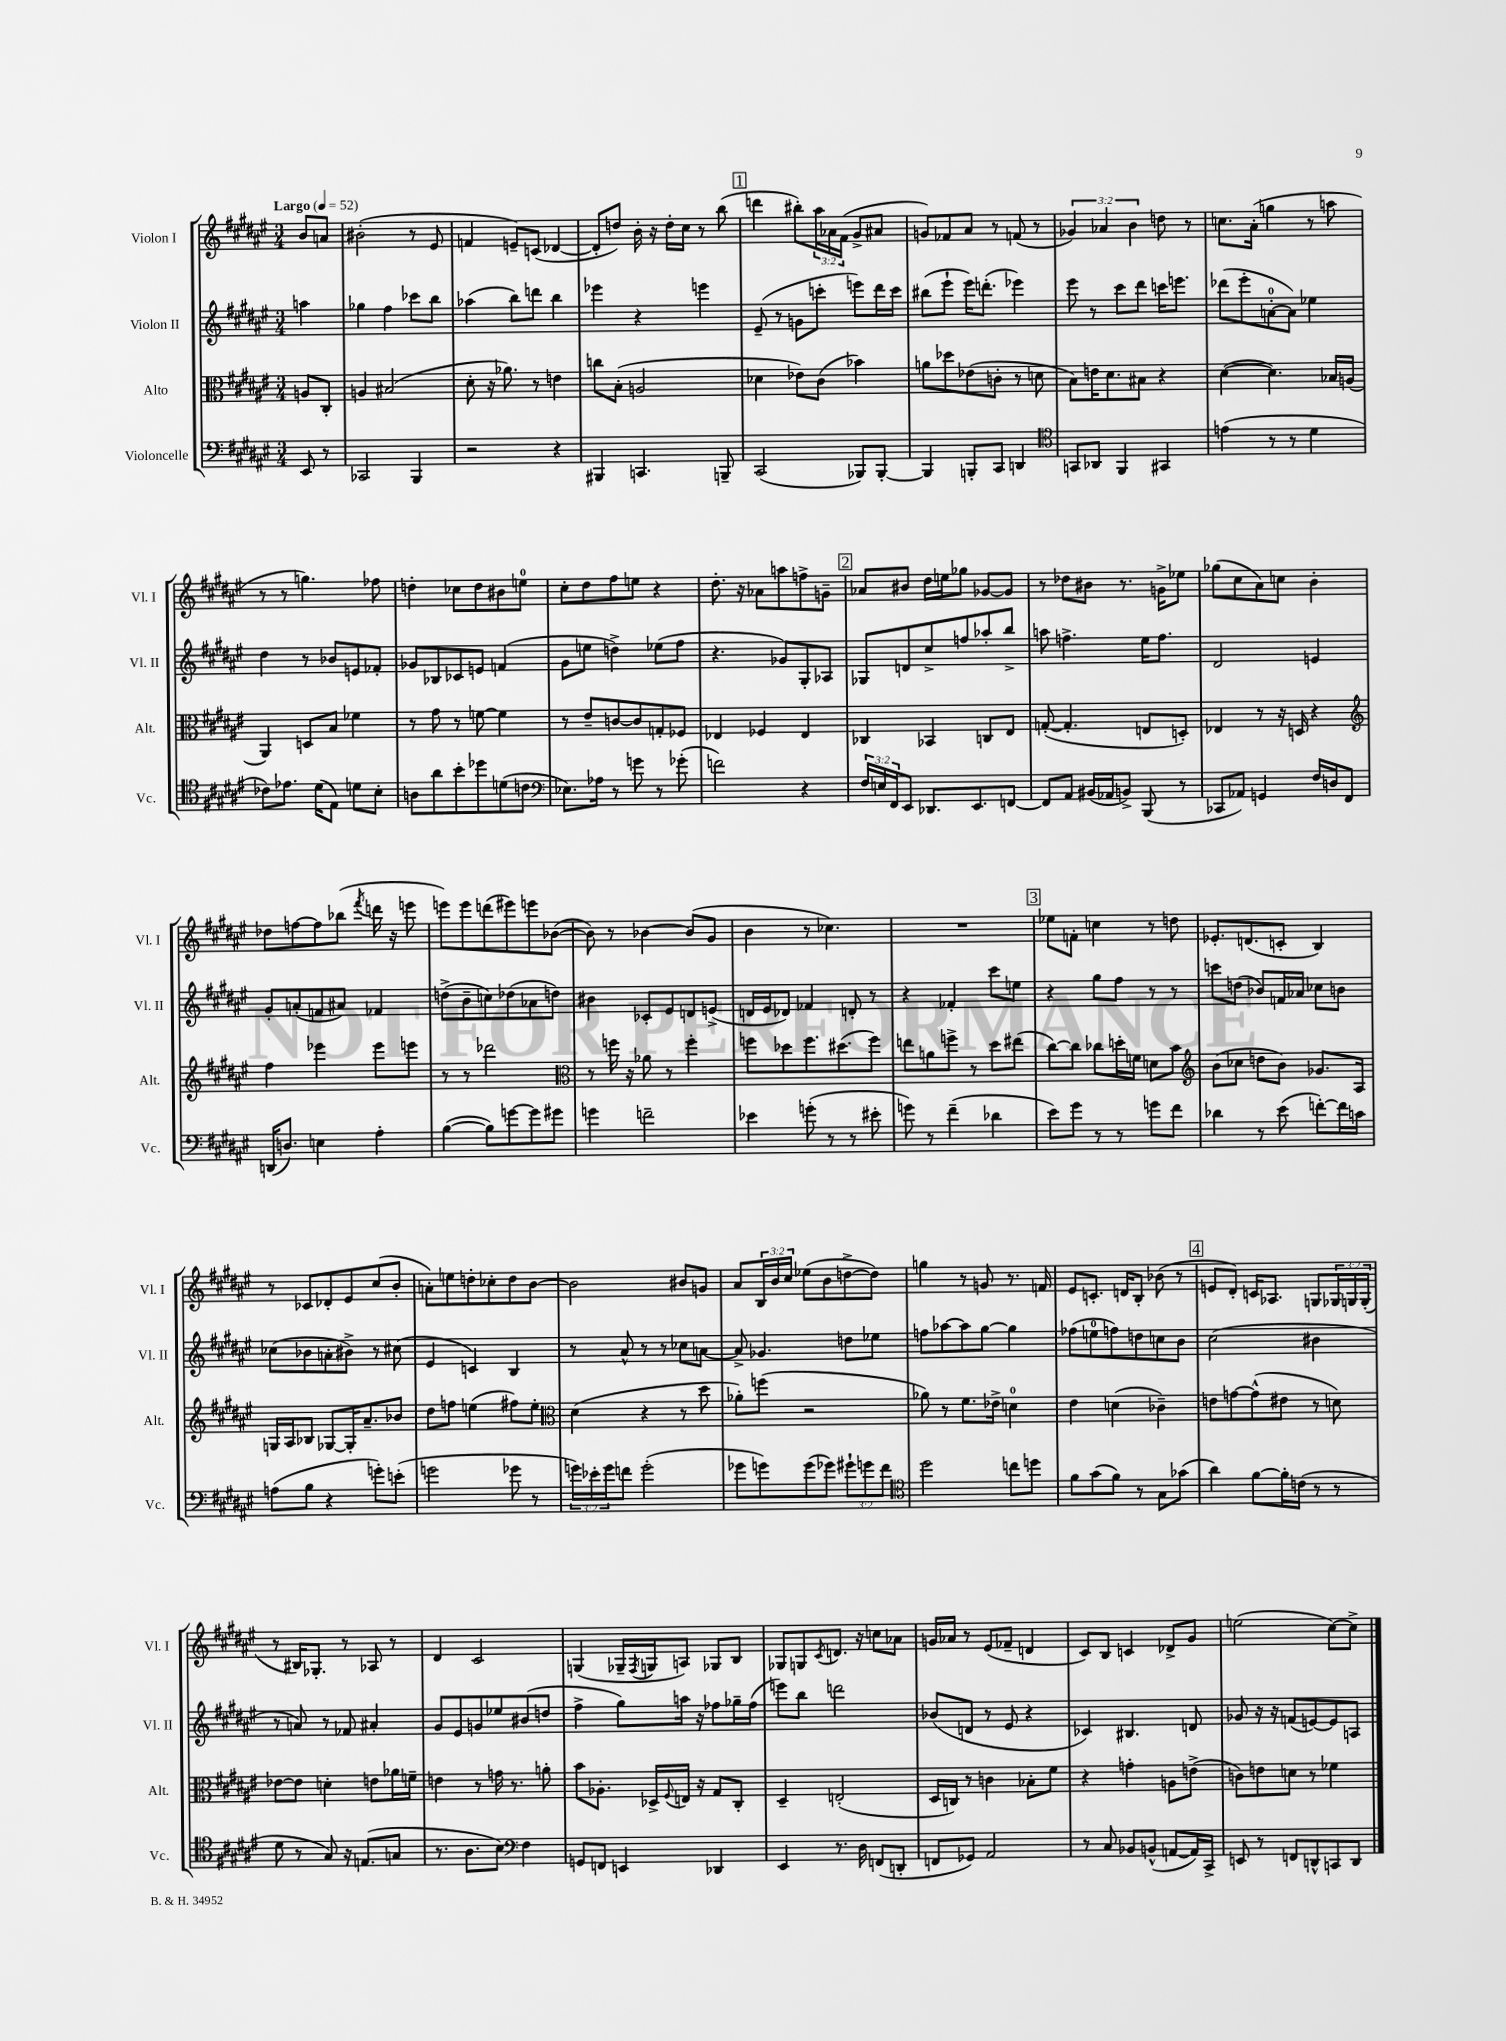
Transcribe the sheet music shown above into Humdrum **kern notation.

**kern	**kern	**kern	**kern
*part4	*part3	*part2	*part1
*staff4	*staff3	*staff2	*staff1
*I"Violoncelle	*I"Alto	*I"Violon II	*I"Violon I
*I'Vc.	*I'Alt.	*I'Vl. II	*I'Vl. I
*clefF4	*clefC3	*clefG2	*clefG2
*k[f#c#g#d#a#e#]	*k[f#c#g#d#a#e#]	*k[f#c#g#d#a#e#]	*k[f#c#g#d#a#e#]
*M3/4	*M3/4	*M3/4	*M3/4
*MM52	*MM52	*MM52	*MM52
=	=	=	=
!	!	!	!LO:TX:a:B:t=Largo
8EE#/	8An/L	4aan\	8b/L
8r	8C#'/J	.	8an/J
=1	=1	=1	=1
2CC-X/	4An/	4gg-X\	(2b#X'\
.	(2B#X/	4ff#\	.
4BBB/	.	8ccc-X\L	8r
.	.	8bb\J	8e#/
=2	=2	=2	=2
2r	8d#'\	(4aa-X\	4fn/
.	16r	.	.
.	8.a-X\)	.	.
.	.	8bb\L)	8en~/L)
.	8r	8dddn\J	(8cn/J
4r	4en\	4bb\	[4d-X/
=3	=3	=3	=3
4BBB#X/	8ccn\L	4eee-X\	8d-'/L]
.	(8B'\J	.	8ddn/J)
4.CCn/	2An/	4r	16b'\
.	.	.	16r
.	.	.	16dd'\LL
.	.	.	16cc#\JJ
.	.	4eeen\	8r
8BBBn~/	.	.	(8bb\
!!LO:REH:place=s1:t=1
=4	=4	=4	=4
(2CC#/	4d-X\	(8e#~/	4dddn\
.	.	8r	.
.	8e-X\L)	8gn\L	8bb#X'\L)
.	(8c#\J	8cccn'\J	24aa#\L
.	.	.	24a-X\
.	.	.	(24f#\JJ
8BBB-X/L)	4b-X\)	8eeen\L)	8g#^/L
[8BBB-'/J	.	16ddd#\L	8a#X/J
.	.	16ccc\JJ	.
=5	=5	=5	=5
4BBB-/]	8an\L	(8bb#X\L	8gn/L)
.	8dd-X\	8eee#`\J	8f-X/
8BBBn'/L	(8e-X\	16eee#\KL)	8a#/J
.	.	(8.dddn'\J	.
8CC#/J	8cn'\J	.	8r
4DDn/	8r	4eee-X\)	(8fn/
.	8dn\	.	8r
=6	=6	=6	=6
*clefC4	*	*	*
8GGn/L	8B\L)	8eee#\	6g-X/)
8AA-X/J	16en\K	8r	.
.	.	.	6a-X/
.	8.d#\	.	.
4FF#/	.	8ccc#\L	.
.	.	.	6b\
.	8B#X\J	8ddd#\J	.
4GG#X/	4r	16cccn\KL	8ddn\
.	.	8.eeen\J	.
.	.	.	8r
=7	=7	=7	=7
(4en\	([4d#\	(8ddd-X\L	8.ccn\L
.	.	8eee#'\	.
.	.	.	(16a#'\Jk
8r	4.d#\])	[8an'\	4ggn\
8r	.	8a\J])	.
4d#\	.	4ee-X\	8r
.	16B-X/LL	.	8aan\
.	(16An/JJ	.	.
!!LO:LB:g=z
=8	=8	=8	=8
8c-X\L)	4AA#/)	4dd#\	8r
8.e-X\J	.	.	8r
.	8Dn/L	8r	4.ggn\)
(16d#\KL	.	.	.
8E#\J)	8B/J	8b-X/L	.
8dn\L	4f-X\	8en/	.
8B'\J	.	8f-X'/J	8ff-X\
=9	=9	=9	=9
8An\L	8r	8g-X/L	4ddn'\
8a#\	8g#\	8B-X/	.
8b'\	8r	8c-X/	8cc-X\L
8dd-X\	[8fn\	8en/J	8dd\
(8dn\	4f\]	(4fn/	8b#X\
8cn\J	.	.	8een\J
=10	=10	=10	=10
*clefF4	*	*	*
8.E-X\L)	8r	8g#\L	8cc#'\L
.	8e#~/L	8een\J	8dd#\
16A-X\Jk	.	.	.
8r	[8cn/	4ddn^\)	8ff#\
8gn\	8c/]	.	8een\J
8r	8Gn'/	(8ee-X\L	4r
(8g-X'\	8F-X/J	8ff#\J	.
=11	=11	=11	=11
2fn\)	4E-X/	4.r	8.dd#'\
.	.	.	16r
.	4F-X/	.	8a-X\L
.	.	8g-X/L)	8aan\
4r	4E-/	8G#'/	8ffn^\
.	.	8A-X/J	8gn~\J
!!LO:REH:place=s1:t=2
=12	=12	=12	=12
24F#/LL	4C-X/	8G-X/L	8a-X/L
24En/	.	.	.
24FF#/J	.	.	.
8EE#/J	.	8dn/	8b#X/J
8.DD-X/L	4BB-X/	8cc#^/	16dd#\LL
.	.	.	16een\J
.	.	8ffn/	8gg-X\J
8.EE#/	.	.	.
.	8Cn/L	8aa-X'/	[8g-X/L
[8FFn/J	8E#/J	8bb^/J	8g-/J]
=13	=13	=13	=13
8FF/L]	([8Gn'/	8aan\	8r
8AA#/J	4.G'/]	4.ffn^\	8dd-X\L
(16BB#X/LL	.	.	8b#X\J
16AA-X/J	.	.	.
8BBn^/J)	.	.	8.r
(8BBB/	8En/L	16ee#\KL	.
.	.	8.ff\J	16gn^\KL
8r	8Dn'/J)	.	8ee-X\J
=14	=14	=14	=14
8CC-X/L	4E-X/	2d#/	(8gg-X\L
8AA-X/J)	.	.	8cc#\
4GGn/	8r	.	8a#\)
.	16r	.	8ccn\J
.	16Dn/	.	.
16F#/LL	4r	4en/	4b'\
16Dn/J	.	.	.
8FF#/J	.	.	.
!!LO:LB:g=z
=15	=15	=15	=15
*	*clefG2	*	*
(16DDn/KL	4ff#\	8g#'/L	8dd-X\L
8.Dn/J)	.	.	.
.	.	(8an'/	[8ffn\
4En\	4eee-X\	8fn/	8ff\]
.	.	8a#X/J)	(8bb-X\J
.	.	.	8qfff#/
4A#'\	8eee-\L	4f-X/	16dddn\
.	.	.	16r
.	8eeen\J	.	8eeen\
=16	=16	=16	=16
([4B\	8r	(8ddn^\L	8eeen\L)
.	8r	8b~\	8eee\
8B\L])	2ddd-X\	8ccn\)	(8dddn\
[8gn\	.	(8dd-X\	8eee#X\)
8g\]	.	8a-X\	8eeen\
8g#X\J	.	8ddn\J)	([8b-X\J
=17	=17	=17	=17
*	*clefC3	*	*
4gn\	8r	4b#X\	8b-\])
.	16ffn\	.	8r
.	16r	.	.
2fn~\	8a-X\	8c-X'/L	[4b-X\
.	8r	8e#/	.
.	4ff'\	8dn/	(8b-/L]
.	.	(8en^/J	8g#/J
=18	=18	=18	=18
4e-X\	8ffn\L	16dn/LL	4b\
.	.	16e#/J	.
.	8dd-X\	8d-X/J)	.
(8gn'\	8.ff\	4f-X/	8r
8r	.	.	4.cc-X\)
.	(8.dd#X\	.	.
8r	.	8dn'/	.
8e#X'\	8ff\J)	8r	.
=19	=19	=19	=19
8gn\)	8een\L	4r	2.r
8r	8an\	.	.
(4f#~\	8ffn^\J	4f-X'/	.
.	8r	.	.
4d-X\	8dd#\L	8ccc#\L	.
.	(8ee#X\J	8een\J	.
!!LO:REH:place=s1:t=3
=20	=20	=20	=20
8e#\L)	[8cc#\L)	4r	8ee-X\L
8g#\J	8cc#\J]	.	8fn'\J
8r	8cc-X\L	8gg#\L	4ccn\
8r	16ddn'\L	8ff#\J	.
.	16fn\JJ	.	.
8gn\L	8dn\L	8r	8r
8f#\J	8b\J	8r	8ddn\
=21	=21	=21	=21
*	*clefG2	*	*
4d-X\	(8b\L	8cccn\L	8.e-X'/L
.	8cc-X\J	(8ddn\J	.
.	.	.	(8.dn/
8r	8ddn\L	8b-X/L)	.
(8e#\	8b\J)	16fn/L	8cn'/J
.	.	16a-X/JJ	.
[8fn'\L)	8.g-X/L	8cc-X\L	4B/)
16f\L]	.	8bn\J	.
16cn\JJ	16A#/Jk	.	.
!!LO:LB:g=z
=22	=22	=22	=22
(8An\L	16Gn/LL	(8cc-X\L	8r
.	16A#/J	.	.
8B\J	8B-X/J	8b-X\	8c-X/L
4r	[8G-X/L	8an'\	8d-X'/
.	16G-'/K]	8b#X^\J)	8e#/
.	8.a#~/	.	.
8gn'\L)	.	8r	(8cc#/
(8en'\J	8b-X/J	(8cc#X\	8b'/J
=23	=23	=23	=23
2gn\	8dd#\L	4e#/	8an'\L)
.	8ffn\J	.	8een\
.	(4een\	4cn/)	8ddn'\
.	.	.	8cc-X'\
8g-X\	8ff#X\L)	4B/	8dd\
8r	8ee'\J	.	[8b\J
=24	=24	=24	=24
*	*clefC3	*	*
24gn\LL)	(4d#\	8r	2b\]
24e-X'\	.	.	.
24g\J	.	.	.
8fn\J	.	8a#^^/	.
(2g'\	4r	8r	.
.	.	8r	.
.	8r	8cc-X\L	8b#X/L
.	8dd#\	[8an\J	8gn/J
=25	=25	=25	=25
8g-X\L	8a-X'\L)	8a^/]	8a#/L
8gn\)	(8ffn\J	4.g-X/	24B/L
.	.	.	24b/
.	.	.	24cc#/JJ
(8g\	2r	.	(8ee-X\L
8g-X\J)	.	.	8b\
12g#X`\L	.	8ddn\L	[8ddn^\
12gn\	.	.	.
.	.	8ee-X\J	8dd\J])
12f#\J	.	.	.
=26	=26	=26	=26
*clefC4	*	*	*
2dd#\	8a-X\)	8ffn\L	4ggn\
.	8r	[8aa-X\	.
.	8.f#\L	8aa-\]	8r
.	.	[8gg#\J	8gn/
.	16e-X^\Jk	.	.
8ccn\L	4dn\	4gg#\]	8.r
8ddn\J	.	.	.
.	.	.	16fn/
=27	=27	=27	=27
8f#\L	4e#\	(8ff-X\L	8e#/L
(8g#\	.	8een\	8.cn'/J
8f#\J)	(4dn\	8ffn\)	.
.	.	.	16dn/KL
8r	.	8ddn\	8B'/J
8G#\L	4c-X~\)	8ccn\	(8b-X\
(8g-X\J	.	8b\J	8r
!!LO:REH:place=s1:t=4
=28	=28	=28	=28
4a#\)	8en\L	(2cc#\	8en/L
.	[8gn\	.	8d#'/J)
[8f#\L	(8g^^\]	.	16cn/KL
.	.	.	8.A-X/J
16f#'\L]	8e#X\J	.	.
(16cn\JJ	.	.	.
8r	8r	4b#X\	8Gn/L
8r	8dn\)	.	24G-X/L
.	.	.	24Gn/
.	.	.	(24G'/JJ
!!LO:LB:g=z
=29	=29	=29	=29
8d#\	[8e-X\L	8r	8r
8r	8e-\J]	8an/)	16B#X/KL)
.	.	.	8.G-X'/J
8G#/)	4dn'\	8r	.
16r	.	8f-X/	8r
(8.En/L	.	.	.
.	8en\L	4a#X'/	8A-X/
8Gn/J	16a-X\L	.	8r
.	16fn~\JJ	.	.
=30	=30	=30	=30
8.r	4en\	8g#/L	4d#/
.	.	8e#/	.
8.A#\L	.	.	.
.	8r	8gn/	2c#/
8B\J)	16gn\	8ee-X/	.
.	8.r	.	.
*clefF4	*	*	*
4F#\	.	(8b#X/	.
.	8an'\	8ddn/J	.
=31	=31	=31	=31
8GGn/L	8b\L	4ff#^\	(4Gn/
8FFn/J	8.A-X'\J	.	.
4EEn/	.	8gg#\L)	16G-X~/LL
.	.	.	8qF#/
.	16D-X^/LL	.	16Gn/J
.	8qqF#/	.	.
.	16En/JJ	16aan\Jk	8An/J)
.	16r	16r	.
4DD-X/	8G#/L	8ff-X\L	8G-X/L
.	8C#'/J	16gg-X~\L	8B/J
.	.	(16ff-\JJ	.
=32	=32	=32	=32
4EE#/	4D#~/	8eeen\L)	8G-X/L
.	.	8bb\J	8Gn/
.	.	.	8qc#/
8.r	(2En'/	2dddn\	8.dn/J
16D#\	.	.	16r
(8FFn/L	.	.	8ccn\L
8DDn'/J	.	.	8a-X\J
=33	=33	=33	=33
8FFn/L	16D#/LL	(8b-X/L	16gn/LL
.	16Cn/JJ)	.	16a-X/JJ
8GG-X/J)	8r	8dn/J	8r
2AA#/	4cn\	8r	(8e#/L
.	.	8e#/	8f-X~/J
.	8B-X'\L	4r	4dn/
.	8f#\J	.	.
=34	=34	=34	=34
8r	4r	4c-X/)	8c#/L)
8C#/	.	.	8B/J
8BB-X/L	4gn'\	4.B#X/	4cn/
(8BBn^^/J	.	.	.
[8AAn/L	8An\L	.	8d-X^/L
16AA/L])	(8en^\J	8dn/	8g#/J
16CC#^/JJ	.	.	.
=35	=35	=35	=35
8EEn/	8cn\L)	8g-X/	(2een\
8r	8en\	16r	.
.	.	16r	.
8FFn/L	8dn\J	(8fn/L	.
8DDn^^/	8r	[8en/)	.
8CCn/	4f-X\	8e/]	[8cc#\L)
8DD/J	.	8An/J	8cc#^\J]
==	==	==	==
*-	*-	*-	*-
